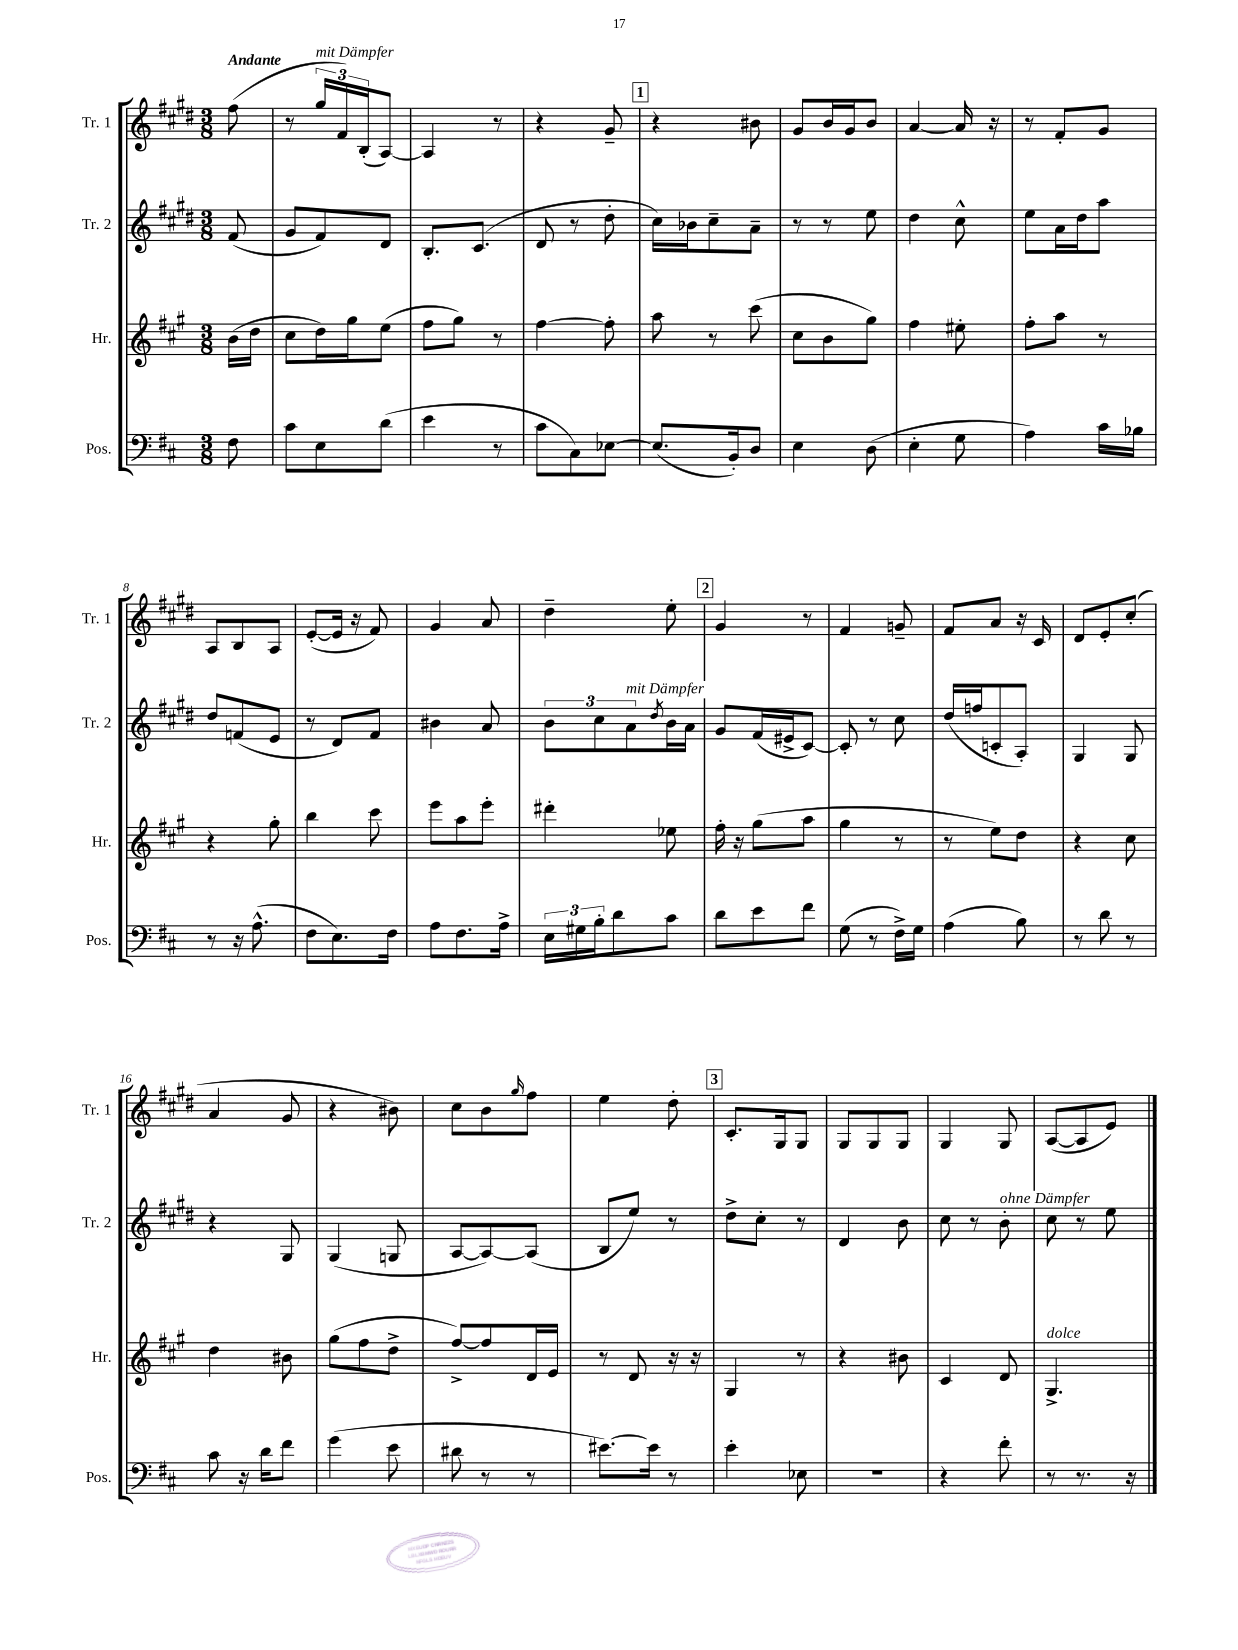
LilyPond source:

<<
\new StaffGroup <<
\new Staff = "s0" \with { instrumentName = "Tr. 1" shortInstrumentName = "Tr. 1" } {
    \clef treble \key e \major \numericTimeSignature \time 3/8 \partial 8 \tempo "Andante"
    fis''8( |
    r8 \tuplet 3/2 { gis''16^\markup { \italic "mit Dämpfer" } fis'16) b16-.( } a8~) |
    a4 r8 |
    r4 gis'8-- |
    \mark \markup { \box "1" } r4 bis'8 |
    gis'8 b'16 gis'16 b'8 |
    a'4~ a'16 r16 |
    r8 fis'8-. gis'8 |
    a8 b8 a8 |
    e'8~-.( e'16 r16 fis'8) |
    gis'4 a'8 |
    dis''4-- e''8-. |
    \mark \markup { \box "2" } gis'4 r8 |
    fis'4 g'8-- |
    fis'8 a'8 r16 cis'16 |
    dis'8 e'8-. cis''8-.( |
    a'4 gis'8 |
    r4 bis'8) |
    cis''8 b'8 \grace { gis''16 } fis''8 |
    e''4 dis''8-. |
    \mark \markup { \box "3" } cis'8.-. gis16 gis8 |
    gis8 gis8 gis8 |
    gis4 gis8 |
    a8~( a8 e'8) \bar "|." |
}
\new Staff = "s1" \with { instrumentName = "Tr. 2" shortInstrumentName = "Tr. 2" } {
    \clef treble \key e \major \numericTimeSignature \time 3/8 \partial 8
    fis'8( |
    gis'8 fis'8) dis'8 |
    b8.-. cis'8.( |
    dis'8 r8 dis''8-. |
    \mark \markup { \box "1" } cis''16) bes'16 cis''8-- a'8-- |
    r8 r8 e''8 |
    dis''4 cis''8-^ |
    e''8 a'16 dis''16 a''8 |
    dis''8 f'8( e'8 |
    r8 dis'8) fis'8 |
    bis'4 a'8 |
    \tuplet 3/2 { b'8 cis''8 a'8^\markup { \italic "mit Dämpfer" } } \acciaccatura { dis''8 } b'16 a'16 |
    \mark \markup { \box "2" } gis'8 fis'16( eis'16-> cis'8~) |
    cis'8-. r8 cis''8 |
    dis''16( f''16 c'8-. a8-.) |
    gis4 gis8 |
    r4 gis8 |
    gis4( g8 |
    a8~ a8~) a8( |
    b8 e''8) r8 |
    \mark \markup { \box "3" } dis''8-> cis''8-. r8 |
    dis'4 b'8 |
    cis''8 r8 b'8-.^\markup { \italic "ohne Dämpfer" } |
    cis''8 r8 e''8 \bar "|." |
}
\new Staff = "s2" \with { instrumentName = "Hr." shortInstrumentName = "Hr." } {
    \clef treble \key a \major \numericTimeSignature \time 3/8 \partial 8
    b'16( d''16 |
    cis''8 d''16) gis''16 e''8( |
    fis''8 gis''8) r8 |
    fis''4~ fis''8-. |
    \mark \markup { \box "1" } a''8 r8 cis'''8( |
    cis''8 b'8 gis''8) |
    fis''4 eis''8-. |
    fis''8-. a''8 r8 |
    r4 gis''8-. |
    b''4 cis'''8 |
    e'''8 a''8 e'''8-. |
    dis'''4-. ees''8 |
    \mark \markup { \box "2" } fis''16-. r16 gis''8( a''8 |
    gis''4 r8 |
    r8 e''8) d''8 |
    r4 cis''8 |
    d''4 bis'8 |
    gis''8( fis''8 d''8-> |
    fis''8~->) fis''8 d'16 e'16 |
    r8 d'8 r16 r16 |
    \mark \markup { \box "3" } gis4 r8 |
    r4 bis'8 |
    cis'4 d'8 |
    gis4.->^\markup { \italic "dolce" } \bar "|." |
}
\new Staff = "s3" \with { instrumentName = "Pos." shortInstrumentName = "Pos." } {
    \clef bass \key d \major \numericTimeSignature \time 3/8 \partial 8
    fis8 |
    cis'8 e8 d'8( |
    e'4 r8 |
    cis'8 cis8) ees8~ |
    \mark \markup { \box "1" } ees8.( b,16-.) d8 |
    e4 d8( |
    e4-. g8 |
    a4) cis'16 bes16 |
    r8 r16 a8.-^( |
    fis8 e8.) fis16 |
    a8 fis8. a16-> |
    \tuplet 3/2 { e16 gis16 b16-. } d'8 cis'8 |
    \mark \markup { \box "2" } d'8 e'8 fis'8 |
    g8( r8 fis16->) g16 |
    a4( b8) |
    r8 d'8 r8 |
    cis'8 r16 d'16 fis'8 |
    g'4( e'8 |
    dis'8 r8 r8 |
    eis'8.~) eis'16 r8 |
    \mark \markup { \box "3" } e'4-. ees8 |
    R4. |
    r4 fis'8-. |
    r8 r8. r16 \bar "|." |
}
>>
>>
